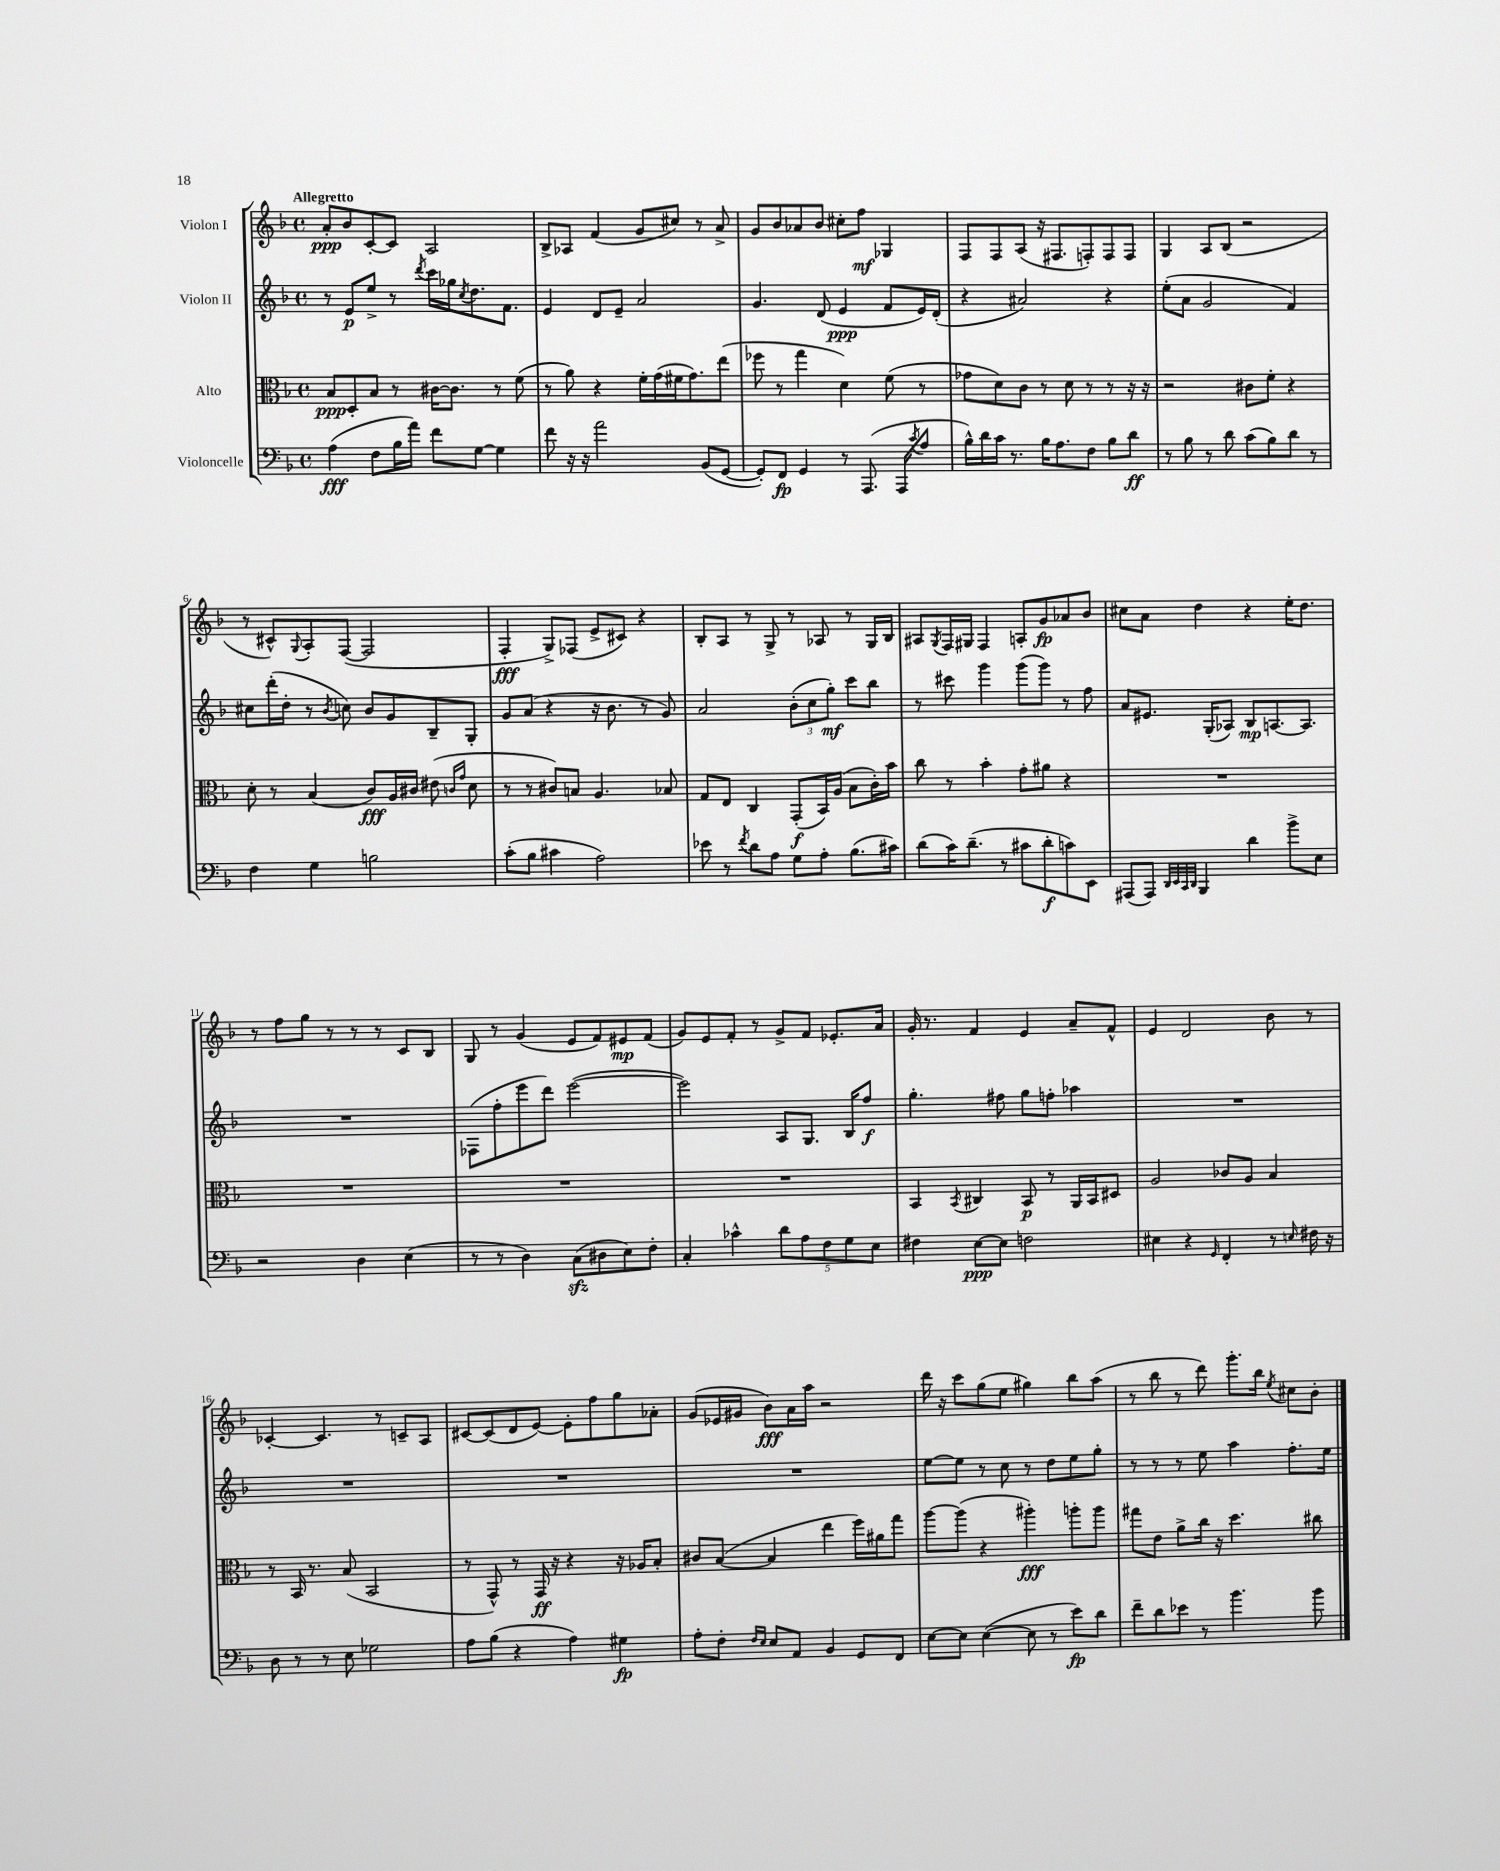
<<
\new StaffGroup <<
\new Staff = "s0" \with { instrumentName = "Violon I" } {
    \clef treble \key f \major \defaultTimeSignature \time 4/4 \tempo "Allegretto"
    a'8-.\ppp bes'8 c'8~-. c'8 a2 |
    bes8-> aes8 f'4( g'8 cis''8) r8 a'8-> |
    g'8 bes'8 aes'8 bes'8 cis''8-. f''8\mf ges4 |
    f8 f8 a8( r16 fis8. f8-.) f8 f8 |
    g4 a8 bes8( r2 |
    r8 cis'8-^) \appoggiatura { g8 } a8-. f8~( f2 |
    f4-.\fff g8->) fes8( e'8-> cis'8) r4 |
    bes8-. a8 r8 g8-> r8 aes8 r8 g16 bes16 |
    ais8 \acciaccatura { g8 } f16 gis16 f4 a8-. g'8\fp aes'8 bes'8 |
    cis''8 a'8 d''4 r4 e''16-. d''8. |
    r8 f''8 g''8 r8 r8 r8 c'8 bes8 |
    g8 r8 g'4( e'8 f'8) eis'8\mp f'8( |
    g'8) e'8 f'8-. r8 g'8-> f'8 ees'8.-. a'16 |
    g'16-. r8. f'4 e'4 a'8-- f'8-^ |
    e'4 d'2 bes'8 r8 |
    ces'4~-. ces'4. r8 c'8-- a8 |
    cis'8~ cis'8( d'8 e'8~) e'8-. f''8 g''8 aes'8-. |
    g'8( ees'16 gis'16 bes'8\fff) a'16 a''16 r2 |
    d'''16 r16 c'''8 g''8( e''8 gis''4) bes''8 a''8( |
    r8 bes''8 r8 d'''8) g'''8.-. bes''16 \acciaccatura { e''8 } cis''8 bes'8-. \bar "|." |
}
\new Staff = "s1" \with { instrumentName = "Violon II" } {
    \clef treble \key f \major \defaultTimeSignature \time 4/4
    r8 e'8\p e''8-> r8 \acciaccatura { d'''8 } c'''16 ges''16 \acciaccatura { c''8 } d''8. f'8. |
    e'4 d'8 e'8-- a'2 |
    g'4. d'8( e'4\ppp f'8 e'16) d'16-.( |
    r4 ais'2) r4 |
    e''8-.( a'8 g'2 f'4) |
    cis''8 d'''16-.( d''16-. r8 \acciaccatura { bes'8 } c''8) bes'8 g'8 bes8-- g8-. |
    g'8 a'8( r4 r16 bes'8. r8 g'8) |
    a'2 \tuplet 3/2 { bes'8-.( c''8 g''8-.\mf) } c'''8 bes''8 |
    r8 cis'''8 g'''4 g'''8( g'''8) r8 f''8 |
    a'8 eis'8. g16-.( aes8) bes8\mp a8.~ a8. |
    R1 |
    fes8( f''8-. e'''8 d'''8) e'''2~( |
    e'''2) a8 g8. bes16 f''8\f |
    g''4.-. fis''8 g''8 f''8-. aes''4 |
    R1 |
    R1 |
    R1 |
    R1 |
    e''8~ e''8 r8 c''8 r8 d''8 e''8 g''8-. |
    r8 r8 r8 e''8 a''4 f''8.-. e''16 \bar "|." |
}
\new Staff = "s2" \with { instrumentName = "Alto" } {
    \clef alto \key f \major \defaultTimeSignature \time 4/4
    bes8\ppp d8-. bes8 r8 cis'16~ cis'8. r8 f'8( |
    r8 a'8) r4 f'16-. g'16( fis'16 g'8.) e''8( |
    fes''8 r8 g''4 d'4) f'8( r8 |
    ges'8 d'8) c'8 r8 d'8 r8 r8 r16 r16 |
    r2 cis'8 f'8-. r4 |
    d'8-. r8 bes4( c'8\fff) a16 cis'16 eis'8( \grace { c'16 g'16 } d'8 |
    r8 r8 cis'8) b8 a4. bes8 |
    g8 e8 c4 g,8-.\f( bes,16) a16( bes8 c'16-.) bes'16 |
    c''8 r8 bes'4-. g'8-. ais'8 r4 |
    R1 |
    R1 |
    R1 |
    R1 |
    bes,4 \acciaccatura { bes,8 } cis4 bes,8\p r8 a,16 bes,16 dis8 |
    a2 ces'8 a8 bes4 |
    r8 bes,16 r8. bes8( bes,2 |
    r8 g,8-^) r8 g,16\ff r16 r4 r16 aes16 bes8-. |
    cis'8 bes8~( bes4 e''4 f''16) ais'16 g''8 |
    a''8~ a''8( r4 ais''4-.\fff) a''8-. a''8 |
    gis''8 e'8 a'8-> c''16 r16 d''4. cis''8 \bar "|." |
}
\new Staff = "s3" \with { instrumentName = "Violoncelle" } {
    \clef bass \key f \major \defaultTimeSignature \time 4/4
    a4\fff( f8 bes16 a'16) f'8 g8~ g4 |
    f'8 r16 r16 a'2 bes,8( g,8~ |
    g,8-.) f,8\fp g,4 r8 a,,8.( a,,16 \acciaccatura { c'8 } a8 |
    bes16-^) d'16 c'16 r8. bes16 a8. f8 bes8 d'8\ff |
    r8 bes8 r8 d'8 c'8( bes8) d'8 r8 |
    f4 g4 b2 |
    c'8-.( bes8 cis'4 a2) |
    ees'8 r8 \acciaccatura { f'8 } d'8 a8 g8 a8-. bes8.( cis'16) |
    d'8( c'16) d'8.--( r8 cis'8 d'8-.\f c'8) e,8 |
    ais,,8( ais,,8) \grace { d,32 e,32 c,32 d,32 } bes,,4 d'4 bes'8-> e8 |
    r2 d4 e4( |
    r8 r8 d4) c8\sfz( dis8 e8) f8-. |
    c4-. ces'4-^ \tuplet 5/4 { d'8 a8 f8 g8 e8 } |
    fis4 e8~\ppp e8 f2 |
    eis4 r4 \grace { g,16 } f,4-. r8 \grace { e16 } fis16 r16 |
    d8 r8 r8 e8 ges2 |
    a8 bes8( r4 a4) gis4\fp |
    a8-. f8-. \grace { f16 e16 } e8 a,8 bes,4 g,8 f,8 |
    e8~ e8 e4~( e8 r8 e'8\fp) d'8 |
    f'8-- d'8 ees'8 r8 bes'4. bes'8 \bar "|." |
}
>>
>>
